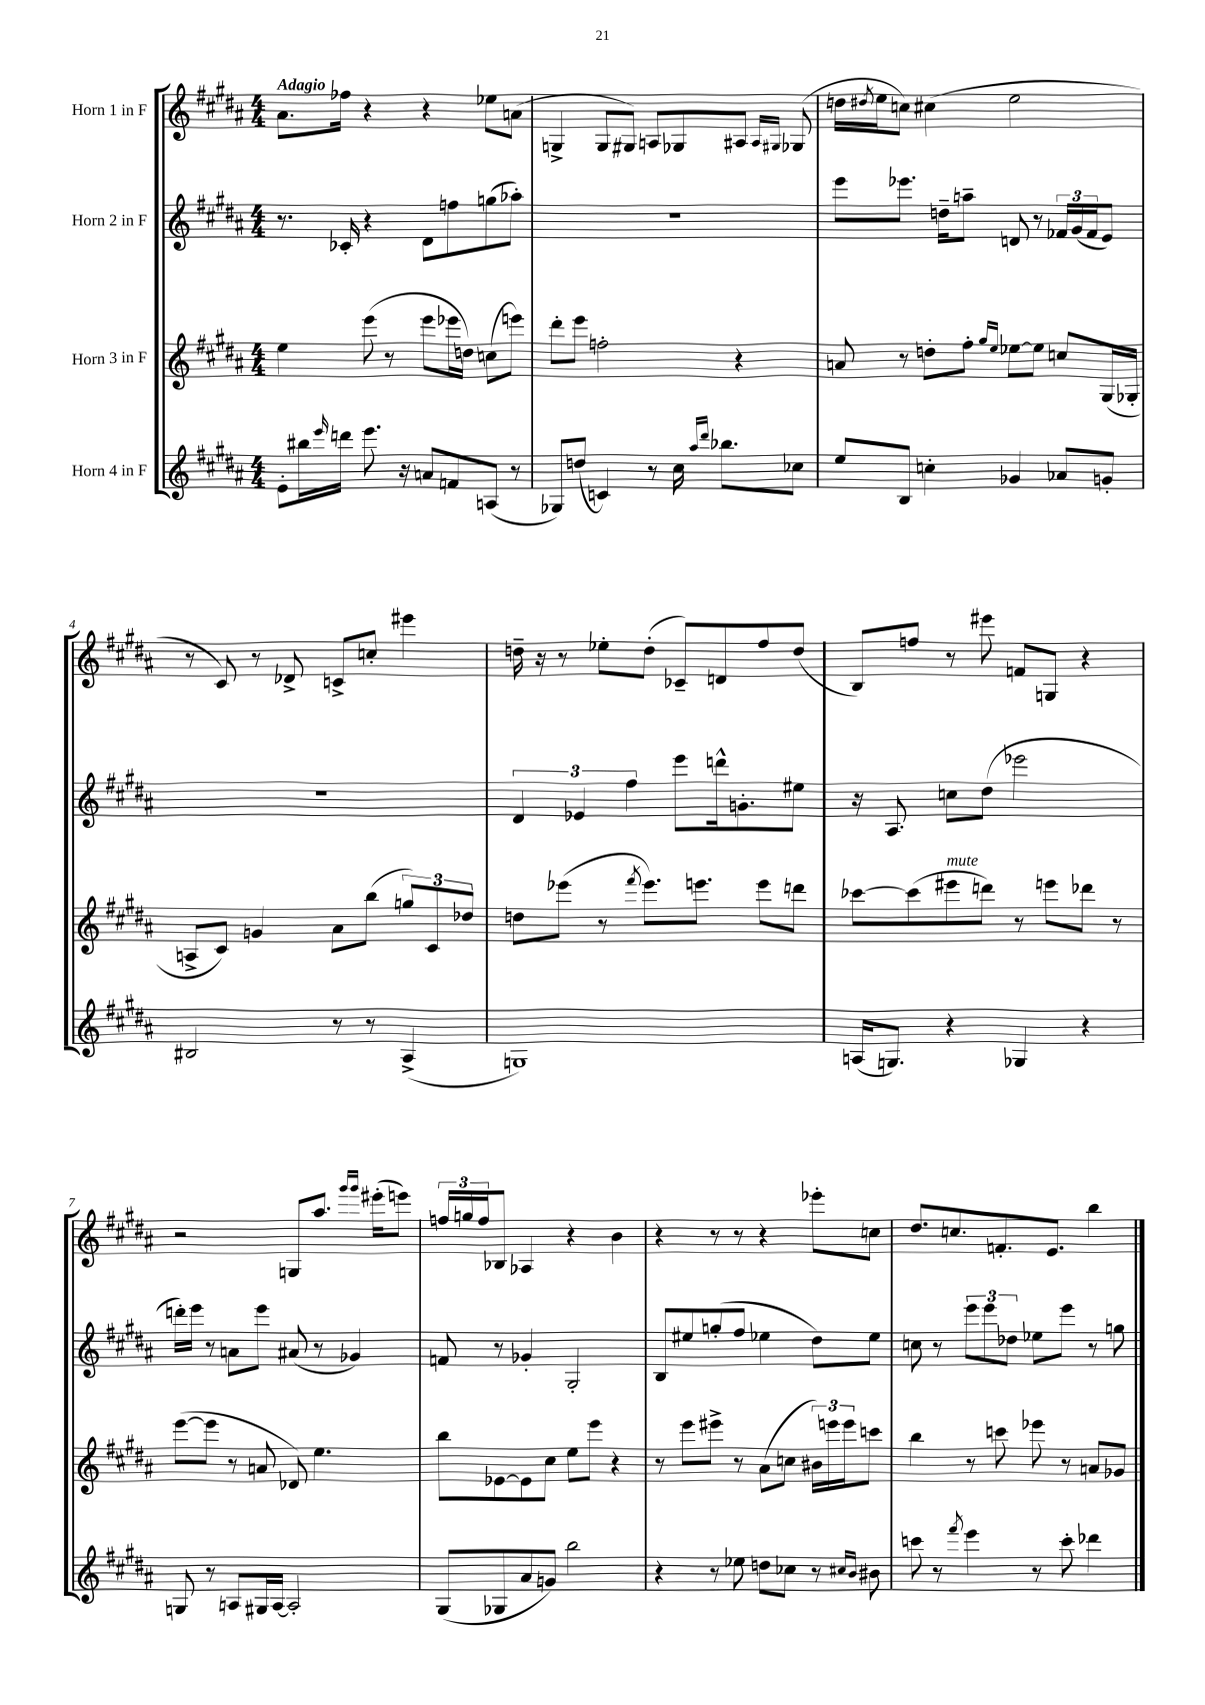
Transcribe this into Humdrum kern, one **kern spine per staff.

**kern	**kern	**kern	**kern
*part4	*part3	*part2	*part1
*staff4	*staff3	*staff2	*staff1
*I"Horn 4 in F	*I"Horn 3 in F	*I"Horn 2 in F	*I"Horn 1 in F
*clefG2	*clefG2	*clefG2	*clefG2
*k[f#c#g#d#a#]	*k[f#c#g#d#a#]	*k[f#c#g#d#a#]	*k[f#c#g#d#a#]
*M4/4	*M4/4	*M4/4	*M4/4
=1	=1	=1	=1
!	!	!	!LO:TX:a:B:t=Adagio
8e'\L	4ee\	8.r	8.a#\L
16bb#X\L	.	.	.
16qqeee/	.	.	.
16dddn\JJ	.	16c-X'/	16ff-X\Jk
8.eee\	(8eee\	4r	4r
.	8r	.	.
16r	.	.	.
8an/L	8eee\L	8d#\L	4r
8fn/	16eee-X\L	8ffn\	.
.	16ddn\JJ)	.	.
(8An/J	(8ccn\L	(8ggn\	8ee-X\L
8r	8eeen\J)	8aa-X'\J)	(8an\J
=2	=2	=2	=2
8G-X/L)	8ddd#'\L	1r	4Gn^/
(8ddn/J	8eee\J	.	.
4cn/)	2ffn'\	.	8G/L
.	.	.	8G#X/J)
8r	.	.	8An/L
16cc#\	.	.	8G-X/
16qqaa#/LL	.	.	.
16qqddd#/JJ	.	.	.
8.bb-X\L	.	.	.
.	4r	.	8A#X/J
.	.	.	16qqA#/LL
.	.	.	16qqG#X/JJ
8cc-X\J	.	.	(8G-X/
=3	=3	=3	=3
8ee/L	8an/	8eee\L	16ddn\LL
.	.	.	8qdd#X/
.	.	.	16ee\J
8B/J	8r	8.eee-X\J	8ccn\J)
4ccn'\	8ddn'\L	.	(4cc#X\
.	.	16ddn~\KL	.
.	8ff#'\J	8aan~\J	.
.	16qqgg#/LL	.	.
.	16qqee/JJ	.	.
4g-X/	[8ee-X\L	8dn/	2ee\
.	8ee-\J]	8r	.
8a-X/L	8ccn/L	24f-X/LL	.
.	.	(24g#/	.
.	.	24f-/J	.
8gn'/J	(16G#/L	8e/J)	.
.	16G-X'/JJ	.	.
!!LO:LB:g=z
=4	=4	=4	=4
2B#X/	8An^/L	1r	8r
.	8c#/J)	.	8c#/)
.	4gn/	.	8r
.	.	.	8d-X^/
8r	8a#\L	.	8cn^/L
8r	(8bb\J	.	8ccn'/J
(4A#^/	12ggn/L)	.	4eee#X\
.	12c#/	.	.
.	12dd-X/J	.	.
=5	=5	=5	=5
1Gn)	8ddn\L	6d#/	16ddn~\
.	.	.	16r
.	(8eee-X\J	.	8r
.	.	6e-X/	.
.	8r	.	8ee-X'\L
.	.	6ff#\	.
.	8qfff#/	.	.
.	8.eee-\L)	.	(8dd'\J
.	.	8eee\L	8c-X~/L)
.	8.eeen\J	.	.
.	.	16dddn^^\k	8dn/
.	.	8.gn'\	.
.	8eee\L	.	8ff#/
.	8dddn\J	8ee#X\J	(8dd/J
=6	=6	=6	=6
(16An/KL	[8ccc-X\L	16r	8B/L)
8.Gn/J)	.	8.A#/	.
.	(8ccc-\]	.	8ffn/J
!	!LO:TX:a:i:t=mute	!	!
4r	8eee#X\	8ccn\L	8r
.	8dddn\J)	(8dd#\J	8eee#X\
4G-X/	8r	2eee-X\	8fn/L
.	8eeen\L	.	8Gn/J
4r	8ddd-X\J	.	4r
.	8r	.	.
!!LO:LB:g=z
=7	=7	=7	=7
8Gn/	([8eee\L	16dddn'\LL)	2r
.	.	16eee\JJ	.
8r	8eee\J]	8r	.
8An/L	8r	8an\L	.
16G#X/L	8an/	8eee\J	.
[16A/JJ	.	.	.
2A'/]	8d-X/)	(8a#X/	8Gn/L
.	4.ee\	8r	8.aa#/J
.	.	4g-X/)	.
.	.	.	16qqggg#/LL
.	.	.	16qqggg#/JJ
.	.	.	(16eee#X'\KL
.	.	.	8eeen\J)
=8	=8	=8	=8
(8G#/L	8bb\L	8fn/	24ffn/LL
.	.	.	24ggn/
.	.	.	24ff/J
8G-X/	[8e-X\	8r	8B-X/J
8a#/	8e-\]	4g-X'/	4A-X/
8gn/J)	8cc#\J	.	.
2bb\	8ee\L	2G#'/	4r
.	8eee\J	.	.
.	4r	.	4b\
=9	=9	=9	=9
4r	8r	8B/L	4r
.	8eee\L	8ee#X/	.
8r	8eee#X^\J	(8ggn'/	8r
8ee-X\	8r	8ff#/J	8r
8ddn\L	(8a#\L	4ee-X\	4r
8cc-X\J	8ccn\J	.	.
8r	24b#X\LL)	8dd#\L)	8eee-X'\L
.	24eeen\	.	.
.	24eee\J	.	.
16qqcc#X/LL	.	.	.
16qqb/JJ	.	.	.
8b#X\	8cccn\J	8ee-\J	8ccn\J
=10	=10	=10	=10
8cccn\	4bb\	8ccn\	8.dd#/L
8r	.	8r	.
.	.	.	8.ccn/
8qfff#/	.	.	.
4eee\	8r	12eee\L	.
.	.	12eee\	.
.	8cccn\	.	8.fn'/
.	.	12dd-X\J	.
8r	8eee-X\	8ee-X\L	.
.	.	.	8.e/J
8ccc'\	8r	8eee\J	.
4ddd-X\	8an/L	8r	4bb\
.	8g-X/J	8ggn\	.
==	==	==	==
*-	*-	*-	*-
